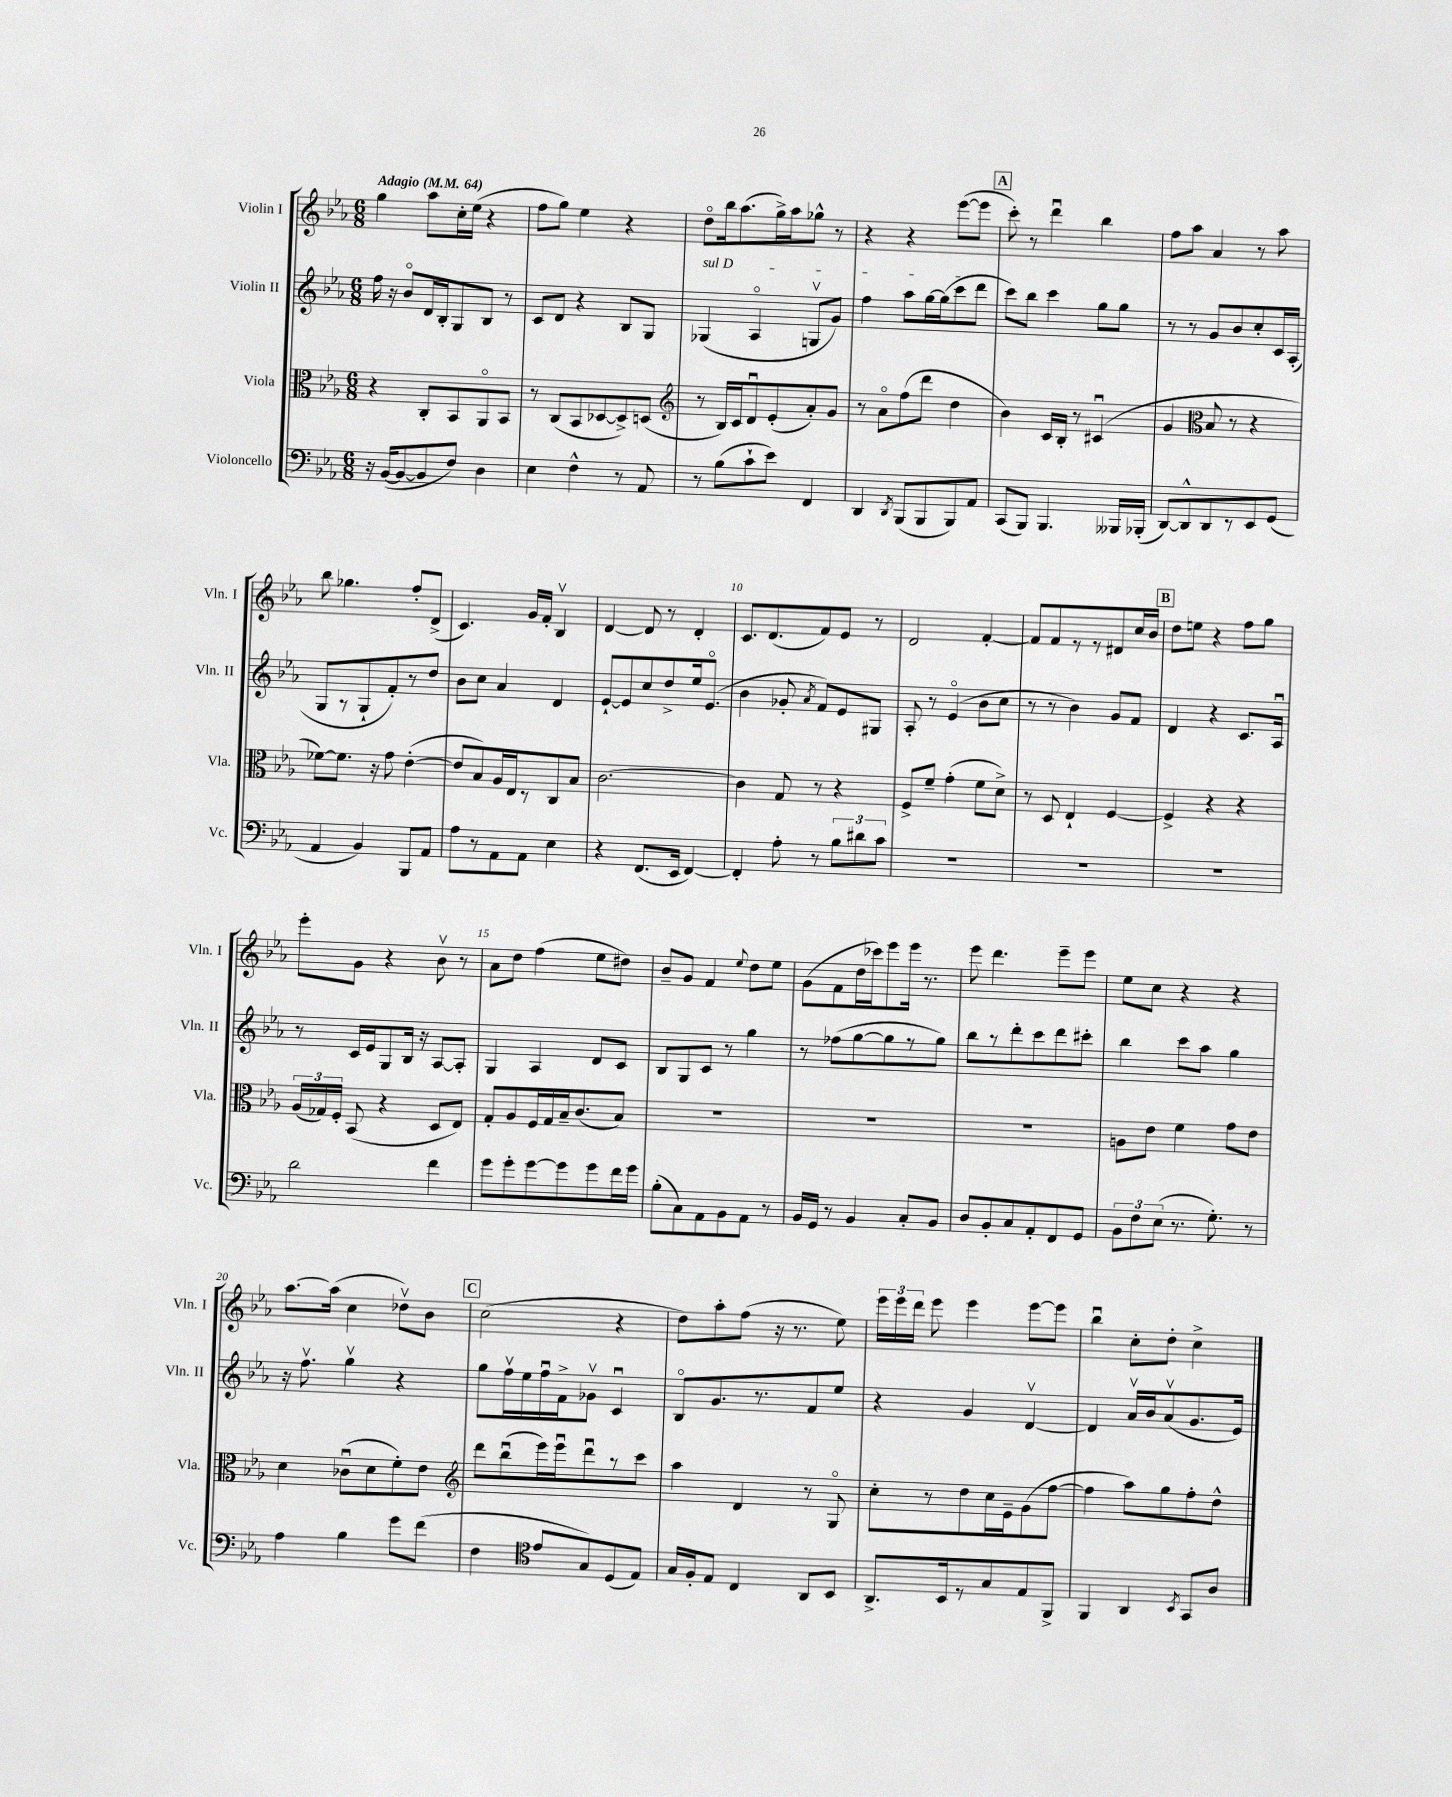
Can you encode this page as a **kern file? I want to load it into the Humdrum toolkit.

**kern	**kern	**kern	**kern
*part4	*part3	*part2	*part1
*staff4	*staff3	*staff2	*staff1
*I"Violoncello	*I"Viola	*I"Violin II	*I"Violin I
*I'Vc.	*I'Vla.	*I'Vln. II	*I'Vln. I
*clefF4	*clefC3	*clefG2	*clefG2
*k[b-e-a-]	*k[b-e-a-]	*k[b-e-a-]	*k[b-e-a-]
*M6/8	*M6/8	*M6/8	*M6/8
*MM64	*MM64	*MM64	*MM64
=1	=1	=1	=1
!	!	!	!LO:TX:a:B:t=Adagio
16r	4r	16ff\	4gg\
([16BB-/KL	.	16r	.
8BB-/_	.	8b-/L	.
8BB-/]	8C'/L	16d/L	8aa-\L
.	.	16B-'/J	.
8F/J)	8BB-/	8G/	16cc'\L
.	.	.	(16ee-\JJ
4D\	8AA-/	8B-/J	4r
.	8BB-/J	8r	.
=2	=2	=2	=2
4E-\	8r	8c/L	8ff\L
.	(8C/L	8d/J	8gg\J)
4F^^\	8BB-/	4r	4ee-\
.	[8D-X/	.	.
8r	8D-^/])	8B-/L	4r
8AA-/	(8Dn/J	8G/J	.
=3	=3	=3	=3
*	*clefG2	*	*
!	!	!LO:TX:a:i:t=sul D	!
8r	8r	(4G-X/	8dd\L
(8B-\L	16B-/LL)	.	16bb-\k
.	16c/J	.	(8.aa-\
8c`\	8du/	4A-/	.
8e-\J)	(8e-'/	.	16gg^\L)
.	.	.	16aa-\J
4FF/	8a-'/)	8Gnv/L	8gg-X^^\J
.	8g/J	8g/J)	8r
=4	=4	=4	=4
4DD/	8r	4ff\	4r
.	8a-\L	.	.
8qDD/	.	.	.
(8BBB-/L	(8ff\	8aa-\L	4r
8BBB-/	8ddd\J	[16gg\L	.
.	.	(16gg\J]	.
8BBB-/)	4dd\	8ccc\	([8eee-\L
8AA-/J	.	8ddd\J	8eee-\J]
!!LO:REH:place=s1:t=A
=5	=5	=5	=5
(8CC/L	4b-\)	8ccc\L)	8ccc'\)
8BBB-/J)	.	8bb-\J	8r
4.BBB-/	16c/LL	4ccc\	4dddu\
.	16B-'/JJ	.	.
.	8r	.	.
.	(4c#Xu/	8gg\L	4bb-\
16BBB--X/LL	.	8gg\J	.
(16BBB-X'/JJ	.	.	.
=6	=6	=6	=6
[8DD/L)	4g/	8r	8ff\L
8DD^^/]	.	8r	8aa-\J
*	*clefC3	*	*
8DD/	8B-/	8g/L	4a-/
8r	8r	8b-/	.
8EE-/	4r	8cc'/	8r
(8GG/J	.	16c/L	8aa-\
.	.	(16A-'/JJ	.
!!LO:LB:g=z
=7	=7	=7	=7
4AA-/	[8f-X\L)	8G/L	8bb-\
.	8.f-\J]	8r	4.gg-X\
4BB-/)	.	8G`/	.
.	16r	.	.
.	8g\	8f'/)	.
8BBB-/L	([4e-'\	8r	8ff'/L
8AA-/J	.	8dd/J	(8d^/J
=8	=8	=8	=8
8A-\L	8e-/L]	8b-\L	4.c/)
8r	8B-/)	8cc\J	.
8AA-\	16A-/L	4a-/	.
.	16E-/J	.	.
8AA-\J	8r	.	16g/LL
.	.	.	16f'/JJ
4E-\	8C/	4d/	4B-v/
.	8B-/J	.	.
=9	=9	=9	=9
4r	[2.c\	[8e-`/L	[4d/
.	.	8e-/]	.
(8.FF/L	.	8cc/	8d/]
.	.	8dd^/	8r
16EE-/Jk	.	.	.
[4FF/)	.	16ee-/k	4d'/
.	.	(8.e-/J	.
=10	=10	=10	=10
4FF'/]	4c\]	4b-\	8.c/L
.	.	.	(8.d/
8A-'\	8G/	8g-X'/	.
.	.	8qa-/	.
8r	8r	8f/L)	8f/)
12B-\L	4r	8e-/	8e-/J
12d#X\	.	.	.
.	.	8G#X/J	8r
12c\J	.	.	.
=11	=11	=11	=11
2.r	8F^/L	8A-'/	2d/
.	8f~/J	8r	.
.	(4g'\	(4e-/	.
.	8f\L	8b-\L	[4f'/
.	8d^\J)	8cc\J	.
=12	=12	=12	=12
2.r	8r	8r	8f/L]
.	8D/	8r	8f/
.	4E-`/	4b-\)	8r
.	.	.	8r
.	[4F/	8g/L	8d#X/
.	.	8f/J	16cc/L
.	.	.	16b-/JJ
!!LO:REH:place=s1:t=B
=13	=13	=13	=13
2.r	4F^/]	4d/	8dd\L
.	.	.	8een\J
.	4r	4r	4r
.	4r	8.c/L	8ff\L
.	.	.	8gg\J
.	.	16A-u/Jk	.
!!LO:LB:g=z
=14	=14	=14	=14
2d\	(24A-/LL	8r	8eee-'\L
.	24G-X/)	.	.
.	24F'/JJ	.	.
.	(8BB-/	16c/LL	8g\J
.	.	16e-/J	.
.	4r	8G/	4r
.	.	16B-/Jk	.
.	.	16r	.
4f\	8D/L	[8A-/L	8b-v\
.	8E-/J)	8A-'/J]	8r
=15	=15	=15	=15
8g\L	8G'/L	4G/	8a-\L
8g'\	8A-/	.	8dd\J
[8g\	16F/L	4A-/	(4ff\
.	16G/	.	.
8g\]	16B-~/J	.	.
.	(8.c/	.	.
8g\	.	8d/L	8ee-\L
16f\L	8B-/J)	8c/J	8dd#X\J)
16g\JJ	.	.	.
=16	=16	=16	=16
(8B-'\L	2.r	8B-/L	8b-~/L
8C\)	.	8G/	8g/J
8AA-\	.	8c/J	4f/
8BB-\	.	8r	.
.	.	.	8qqee-/
8AA-\J	.	4gg\	8dd\L
8r	.	.	8ee-\J
=17	=17	=17	=17
16BB-/LL	2.r	8r	(8g\L
16GG/JJ	.	.	.
8r	.	(8ff-X\L	8f\
4BB-/	.	[8gg\	16dd\L
.	.	.	16ccc-X\J)
.	.	8gg\]	8eee-\
8C'/L	.	8r	16eee-\Jk
.	.	.	8.r
8BB-/J	.	8gg\J)	.
=18	=18	=18	=18
8D/L	2.r	8bb-\L	8eee-\
8BB-'/	.	8r	4.ddd\
8C/	.	8ddd'\	.
8AA-'/	.	8ccc\	.
8FF/	.	8ddd\	8eee-~\L
8GG/J	.	8ccc#X'\J	8eee-\J
=19	=19	=19	=19
12BB-\L	8An\L	4bb-\	8ee-\L
12F\	.	.	.
.	8e-\J	.	8cc\J
(12E-\J	.	.	.
8.r	4f\	8ccc\L	4r
.	.	8aa-\J	.
8.G'\)	.	.	.
.	8g\L	4gg\	4r
8r	8e-\J	.	.
!!LO:LB:g=z
=20	=20	=20	=20
4A-\	4d\	16r	[8.aa-\L
.	.	8.ffv\	.
.	.	.	(16aa-\Jk]
4B-\	(8c-Xu\L	4ggv\	4cc\
.	8d\	.	.
8g\L	8f'\)	4r	8dd-Xv\L)
(8f\J	8e-\J	.	8b-\J
!!LO:REH:place=s1:t=C
=21	=21	=21	=21
*	*clefG2	*	*
4F\	8ddd\L	8gg\L	(2cc\
.	(8bb-u\	16ffv\L	.
.	.	16ee-\	.
*clefC4	*	*	*
8e-/L	16eee-\L)	16ffu\	.
.	16eee-u\J	16f^\J	.
8G/)	8dddu\	8g-Xv\J	.
(8D/	8r	4cu/	4r
8E-/J)	8ccc\J	.	.
=22	=22	=22	=22
16G/LL	4aa-\	8B-/L	8dd\L)
16F'/J	.	.	.
8E-/J	.	8.g/	8aa-'\
4C/	4d/	.	(8ff\J
.	.	8.r	.
.	.	.	16r
.	.	.	8.r
8AA-/L	8r	8f/	.
8BB-/J	8G/	8ee-/J	8ee-\)
=23	=23	=23	=23
8.AA-^/L	8cc'\L	4r	24eee-\LL
.	.	.	24eee-\
.	.	.	24ddd\JJ
.	8r	.	8eee-\
16BB-/k	.	.	.
8r	8dd\	4g/	4eee-\
8G/	16cc\L	.	.
.	16e-~\J	.	.
8E-/	(8g\	[4dv/	[8eee-\L
8FF^/J	[8ff\J	.	8eee-\J]
=24	=24	=24	=24
4FF/	4ff\]	4d/]	4bb-u\
4AA-/	8aa-\L)	16a-v/LL	8cc'\L
.	.	16b-/J	.
.	8gg\	(8a-v/	8dd'\J
8qBB-/	.	.	.
8GG/L	8ff'\	8.g/	4cc^\
8A-/J	8dd^^\J	.	.
.	.	16e-/Jk)	.
==	==	==	==
*-	*-	*-	*-
